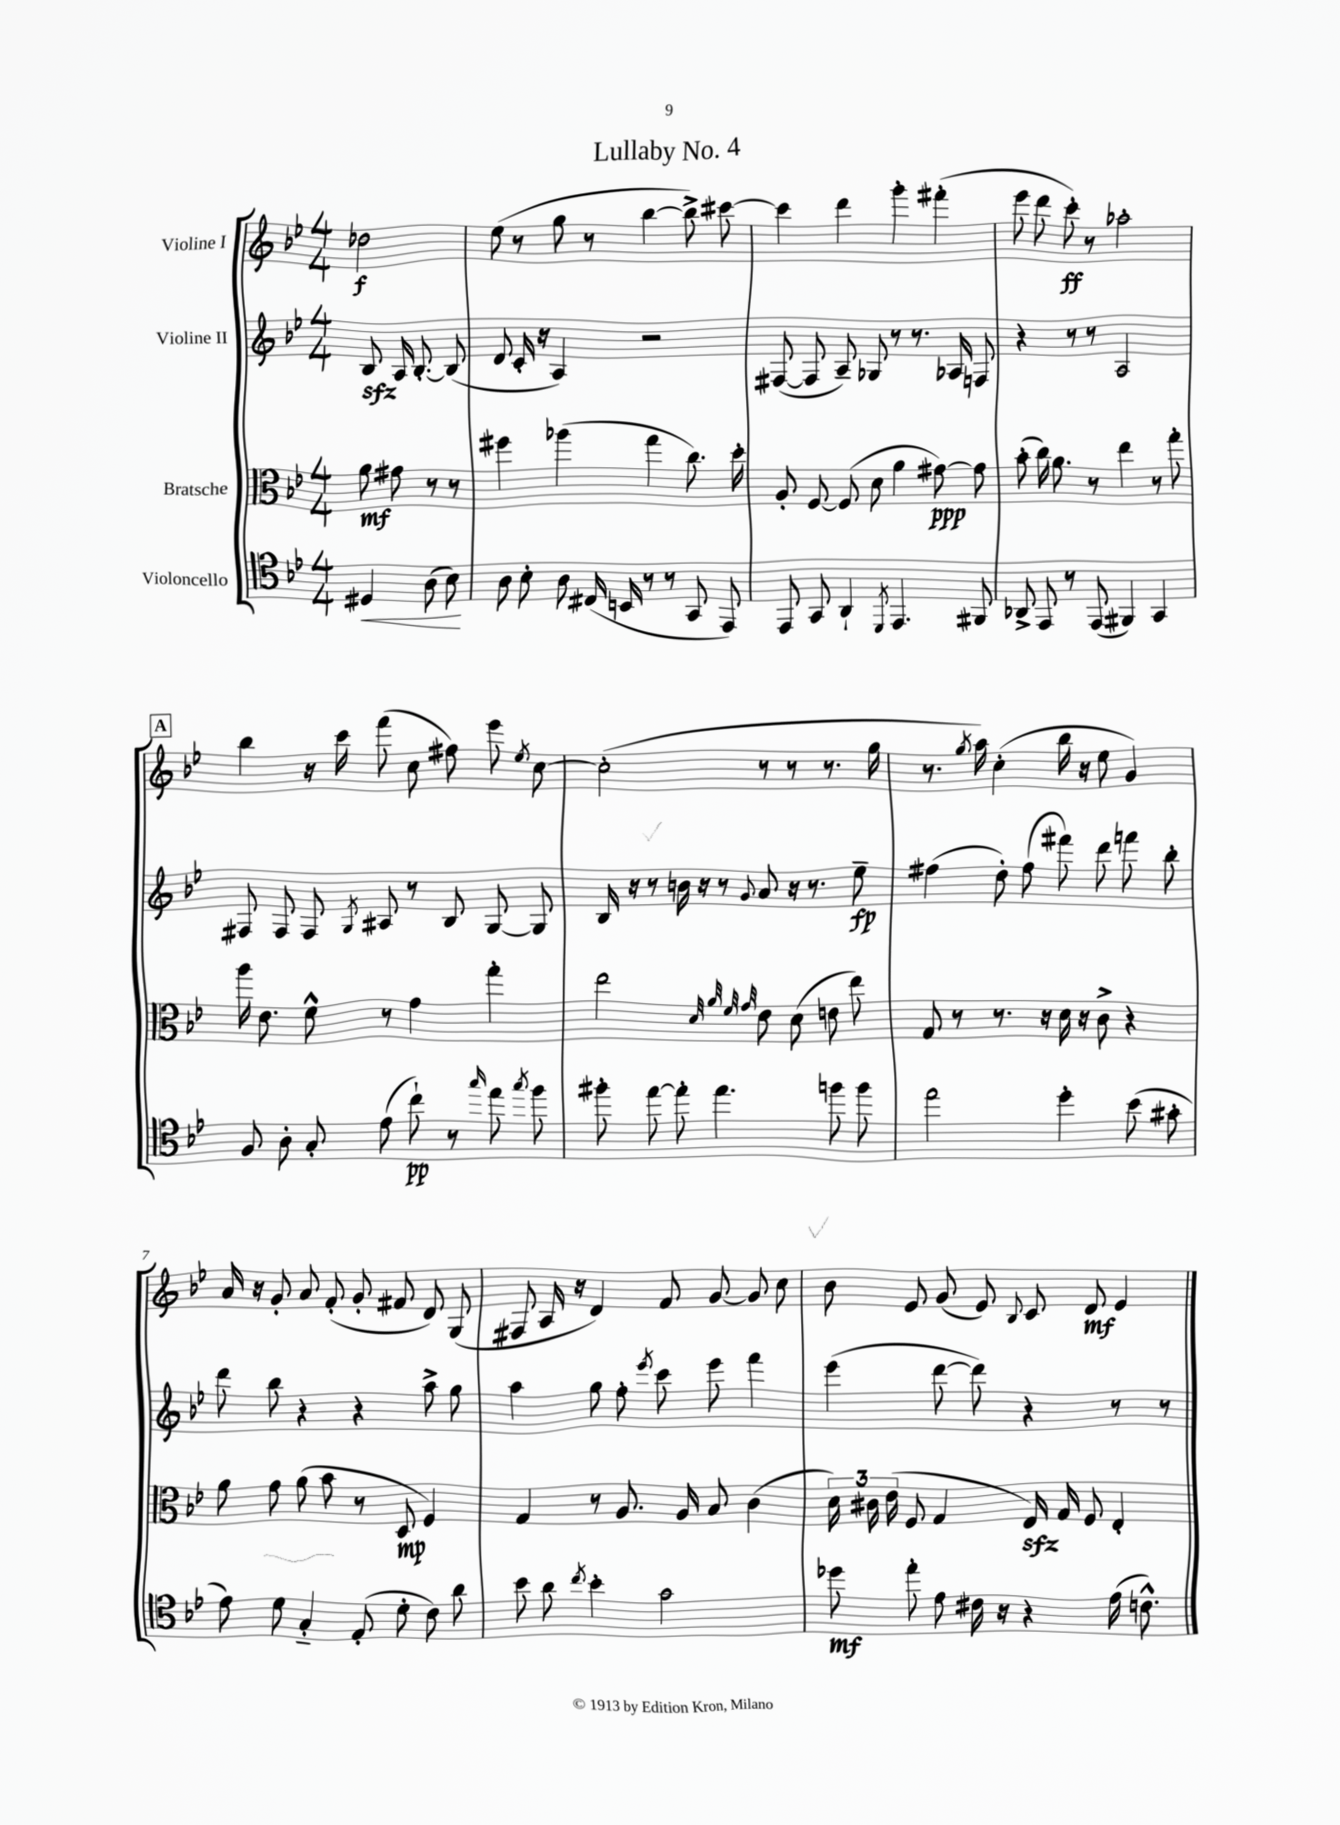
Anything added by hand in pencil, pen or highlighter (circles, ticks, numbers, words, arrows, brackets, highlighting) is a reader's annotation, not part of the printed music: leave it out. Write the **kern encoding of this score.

**kern	**kern	**kern	**kern
*staff4	*staff3	*staff2	*staff1
*clefC4	*clefC3	*clefG2	*clefG2
*k[b-e-]	*k[b-e-]	*k[b-e-]	*k[b-e-]
*M4/4	*M4/4	*M4/4	*M4/4
4D#	8a	8B-	2dd-
.	8g#	16A	.
.	.	[8.B-'	.
(8A	8r	.	.
8B-)	8r	(8B-]	.
=	=	=	=
8A	4ff#	8d	(8ee-
8B-'	.	16c'	8r
.	.	16r	.
8A	(4aa-	4A)	8gg
(16C#	.	.	8r
16BB	.	.	.
8r	4gg	2r	[4bb-
8r	.	.	.
8GG	8.cc)	.	8bb-^])
8EE-)	.	.	[8ccc#
.	16dd'	.	.
=	=	=	=
8EE-	8A'	([8F#	4ccc#]
8GG	[8F	8F#]	.
4AA`	(8F]	8A~)	4ddd
.	8d	8G-	.
8qDD	.	.	.
4.EE-	4a	8r	4ggg'
.	.	8.r	.
.	[8g#)	.	(4fff#'
.	.	16A-	.
8FF#	8g#]	8F	.
=	=	=	=
8AA-^	(8b-'	4r	8eee-
8EE-	16cc)	.	8ddd
.	8.a	.	.
8r	.	8r	8ccc')
(8EE-	8r	8r	8r
4FF#)	4ee-	2A	2aa-'
4GG	8r	.	.
.	8gg'	.	.
=	=	=	=
8F	16aa	8F#	4bb-
.	8.e-	.	.
8A'	.	8F#	.
8G'	8f^^	8F#	16r
.	.	.	16ccc
.	.	8qG	.
(8e-	8r	8A#	(8fff
8cc`)	4g	8r	8cc
8r	.	8B-	8ff#)
16qqgg	.	.	.
8ee-	4gg'	[8G	8eee-
8qgg	.	.	8qee-
8ff	.	8G]	[8cc
=	=	=	=
8ff#'	2ee-	16B-	(2cc']
.	.	16r	.
[8ee-	.	8r	.
8ee-']	.	16b	.
.	.	16r	.
4.ee-	.	8r	.
.	32qqd	.	.
.	32qqa	.	.
.	32qqf	.	.
.	32qqg	8qqg	.
.	8e-	8a	8r
.	(8d	16r	8r
.	.	8.r	.
8ff	8e	.	8.r
8ff	8ee-)	8ee-~	.
.	.	.	16gg
=	=	=	=
2ee-	8G	(4ff#	8.r
.	8r	.	.
.	.	.	8qgg
.	.	.	16aa)
.	8.r	8dd')	(4cc'
.	.	(8ff#	.
.	16r	.	.
4dd'	16d	8fff#)	16bb-
.	16r	.	16r
.	8c^	8ddd	8ee-
(8b-	4r	8fff	4g)
8g#'	.	8bb-'	.
=	=	=	=
8e-)	8a	8ddd	16a
.	.	.	16r
8d	8g	8bb-	8g'
4G'~	(8a	4r	8a
.	8b-	.	(8f'
(8E-'	8r	4r	8g'
8d'	8D	.	8f#
8c)	4F)	8aa^	8d)
8a	.	8gg	(8G
=	=	=	=
8b-	4G	4aa	8F#
8a	.	.	16A
.	.	.	16r
8qcc	.	.	.
4b-'	8r	8gg	4d)
.	8.A	8ff'	.
.	.	8qeee-	.
2g	.	8ccc	8f
.	16A	.	.
.	8B-	8eee-	[8g
.	(4c	4fff	8g]
.	.	.	8cc
=	=	=	=
8dd-	24d)	(4eee-	8b-
.	24c#	.	.
.	(24e-	.	.
8ee-'	8F	.	8e-
8e-	4G	[8ddd	(8g
16c#	.	8ddd])	8e-)
16r	.	.	.
.	.	.	8qqB-
4r	16E-)	4r	8c
.	16G	.	.
.	8F	.	8d
(16e-	4E-'	8r	4e-
8.c^^)	.	.	.
.	.	8r	.
==	==	==	==
*-	*-	*-	*-
